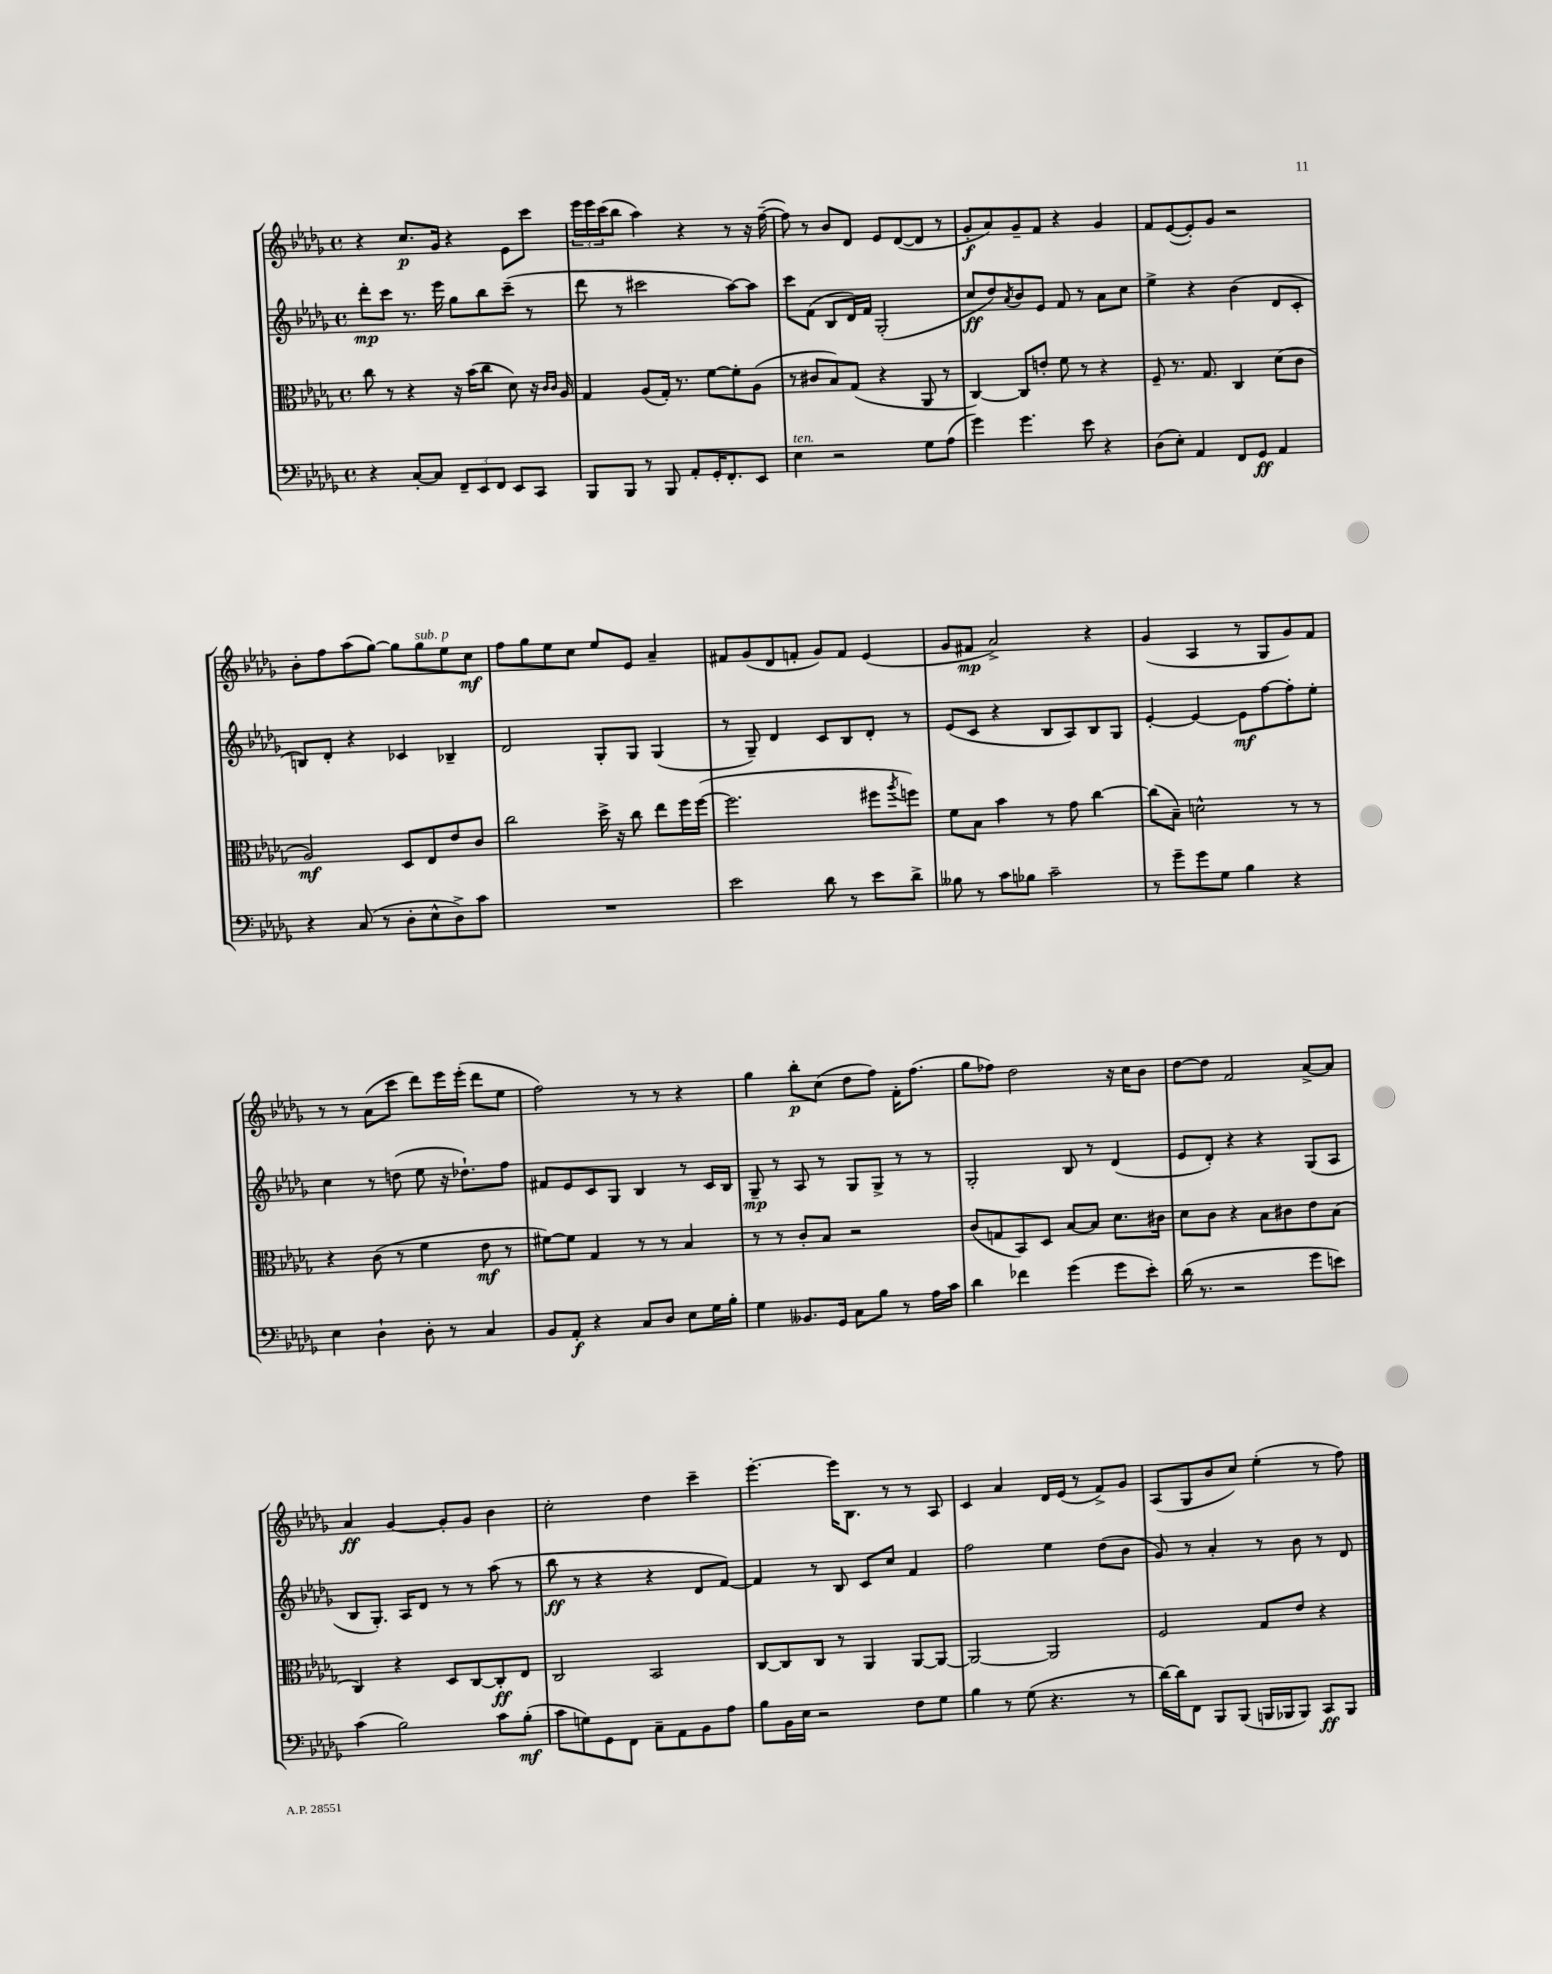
<<
\new StaffGroup <<
\new Staff = "s0" {
    \clef treble \key des \major \defaultTimeSignature \time 4/4
    r4 c''8.\p ges'16 r4 ees'8 c'''8 |
    \tuplet 3/2 { ees'''16 ees'''16 c'''16( } bes''8 aes''4) r4 r8 r16 f''16~--( |
    f''8) r8 bes'8 des'8 ees'8 des'8~( des'8 r8 |
    ges'8-.\f aes'8) ges'8-- f'8 r4 ges'4 |
    f'8 ees'8~( ees'8-.) ges'8 r2 |
    bes'8-. f''8 aes''8( ges''8~) ges''8 ges''8^\markup { \italic "sub. p" } ees''8 c''8\mf |
    f''8 ges''8 ees''8 c''8 ees''8 ees'8 aes'4-- |
    fis'8 ges'8( des'8 f'8-. ges'8) f'8 ees'4( |
    ges'8 fis'8\mp aes'2->) r4 |
    ges'4( aes4 r8 ges8 ges'8) f'8 |
    r8 r8 aes'8( c'''8 des'''8) ees'''16 ees'''16-.( des'''8 ees''8 |
    f''2) r8 r8 r4 |
    ges''4 bes''8-.\p c''8( des''8 f''8) f'16-. f''8.( |
    ges''8 fes''8) des''2 r16 c''16 bes'8 |
    des''8~ des''8 f'2 aes'8~-> aes'8 |
    aes'4\ff ges'4~ ges'8-. ges'8 bes'4 |
    c''2-. des''4 c'''4-- |
    ees'''4.~-. ees'''16 bes8. r8 r8 aes8 |
    c'4 aes'4 des'16 ees'16( r8 f'8->) ges'8 |
    aes8( ges8 bes'8 c''8) ees''4-.( r8 f''8) \bar "|." |
}
\new Staff = "s1" {
    \clef treble \key des \major \defaultTimeSignature \time 4/4
    des'''8-.\mp c'''8 r8. ees'''16 ges''8 bes''8 c'''8--( r8 |
    des'''8 r8 cis'''2 aes''8~) aes''8 |
    c'''8 f'8( bes8 des'16) f'16 ges2-.( |
    c''8\ff des''8) \acciaccatura { aes'8 } bes'8 ees'8 f'8 r8 aes'8 c''8 |
    ees''4-> r4 bes'4( des'8 c'8-. |
    b8) des'8-. r4 ces'4 bes4-- |
    des'2 ges8-. ges8 ges4( |
    r8 ges8--) des'4 c'8 bes8 des'8-. r8 |
    ees'8( c'8 r4 bes8 aes8) bes8 ges8 |
    ees'4~-. ees'4~ ees'8\mf f''8~ f''8-. ees''8-. |
    c''4 r8 d''8( ees''8 r16 des''8.-!) f''8 |
    fis'8 ees'8 c'8 ges8 bes4 r8 c'16 bes16 |
    ges8--\mp r8 aes8 r8 ges8 ges8-> r8 r8 |
    ges2-. bes8 r8 des'4( |
    ees'8 des'8-.) r4 r4 ges8( aes8 |
    bes8 ges8.-.) aes16 des'8 r8 r8 aes''8( r8 |
    bes''8\ff r8 r4 r4 des'8 f'8~) |
    f'4 r8 bes8 c'8 c''8 f'4 |
    f''2 ees''4 des''8( bes'8 |
    ges'8) r8 aes'4-. r8 bes'8 r8 des'8 \bar "|." |
}
\new Staff = "s2" {
    \clef alto \key des \major \defaultTimeSignature \time 4/4
    c''8 r8 r4 r16 bes'16( c''8 des'8) r16 \grace { c'16 c'16 } aes16 |
    ges4 aes8( ges16-.) r8. f'8~ f'8-. aes8( |
    r8 cis'8 bes8) ges8( r4 aes,8 r8 |
    c4~) c8 e'8-. f'8 r8 r4 |
    f8-- r8. ges8. c4 des'8( c'8 |
    aes2\mf) des8 ees8 ees'8 c'8 |
    c''2 des''16-> r16 c''8 ees''8 f''16 f''16~( |
    f''2. fis''8 \acciaccatura { aes''8 } f''8) |
    f'8 bes8 bes'4 r8 ges'8 c''4~ |
    c''8( bes8--) d'2-^ r8 r8 |
    r4 c'8( r8 f'4 ees'8\mf r8 |
    fis'8~) fis'8 ges4 r8 r8 bes4 |
    r8 r8 c'8-. bes8 r2 |
    c'8( g8 bes,8) des8 bes8~ bes8 des'8. cis'16 |
    des'8 c'8 r4 bes8 cis'8 ees'8 bes8( |
    c4) r4 des8 c8~ c8-.\ff ees8 |
    c2 bes,2 |
    c8~ c8 c8 r8 aes,4 aes,8~ aes,8~ |
    aes,2~ aes,2 |
    f2 ges8 ees'8 r4 \bar "|." |
}
\new Staff = "s3" {
    \clef bass \key des \major \defaultTimeSignature \time 4/4
    r4 c8~-. c8 \tuplet 3/2 { f,8-- ees,8 f,8 } ees,8 c,8 |
    bes,,8 bes,,8 r8 bes,,8 aes,8-. ges,16-. f,8.-. ees,8 |
    ees4^\markup { \italic "ten." } r2 ges8 aes8( |
    ges'4) ges'4. ees'8 r4 |
    des8( ees8-.) aes,4 f,8 ges,8\ff aes,4 |
    r4 c8( r8 des8-. ees8-^ des8->) c'8 |
    R1 |
    ees'2 des'8 r8 ees'8 des'8-> |
    beses8 r8 c'8 bes8 c'2-- |
    r8 ges'8-- ges'8 ges8 bes4 r4 |
    ees4 des4-! des8-. r8 c4 |
    bes,8 aes,8-.\f r4 c8 des8 ees8 ges16 bes16-. |
    ges4 beses,8. ges,16 c8 bes8 r8 aes16 c'16 |
    des'4 fes'4 ges'4( ges'8 ees'8-.) |
    des'16( r8. r2 ges'8 e'8) |
    c'4( bes2) c'8 bes8-.\mf( |
    c'8 g8) ges,8 f,8 c8-- aes,8 bes,8 aes8 |
    bes8 bes,16 ees16 r2 f8 ges8 |
    bes4 r8 ges8( r4. r8 |
    des'16~) des'16 f,8 bes,,8 bes,,8( b,,16 bes,,16 bes,,8) c,8\ff bes,,8 \bar "|." |
}
>>
>>
\layout { \context { \Score \remove "Bar_number_engraver" } }
